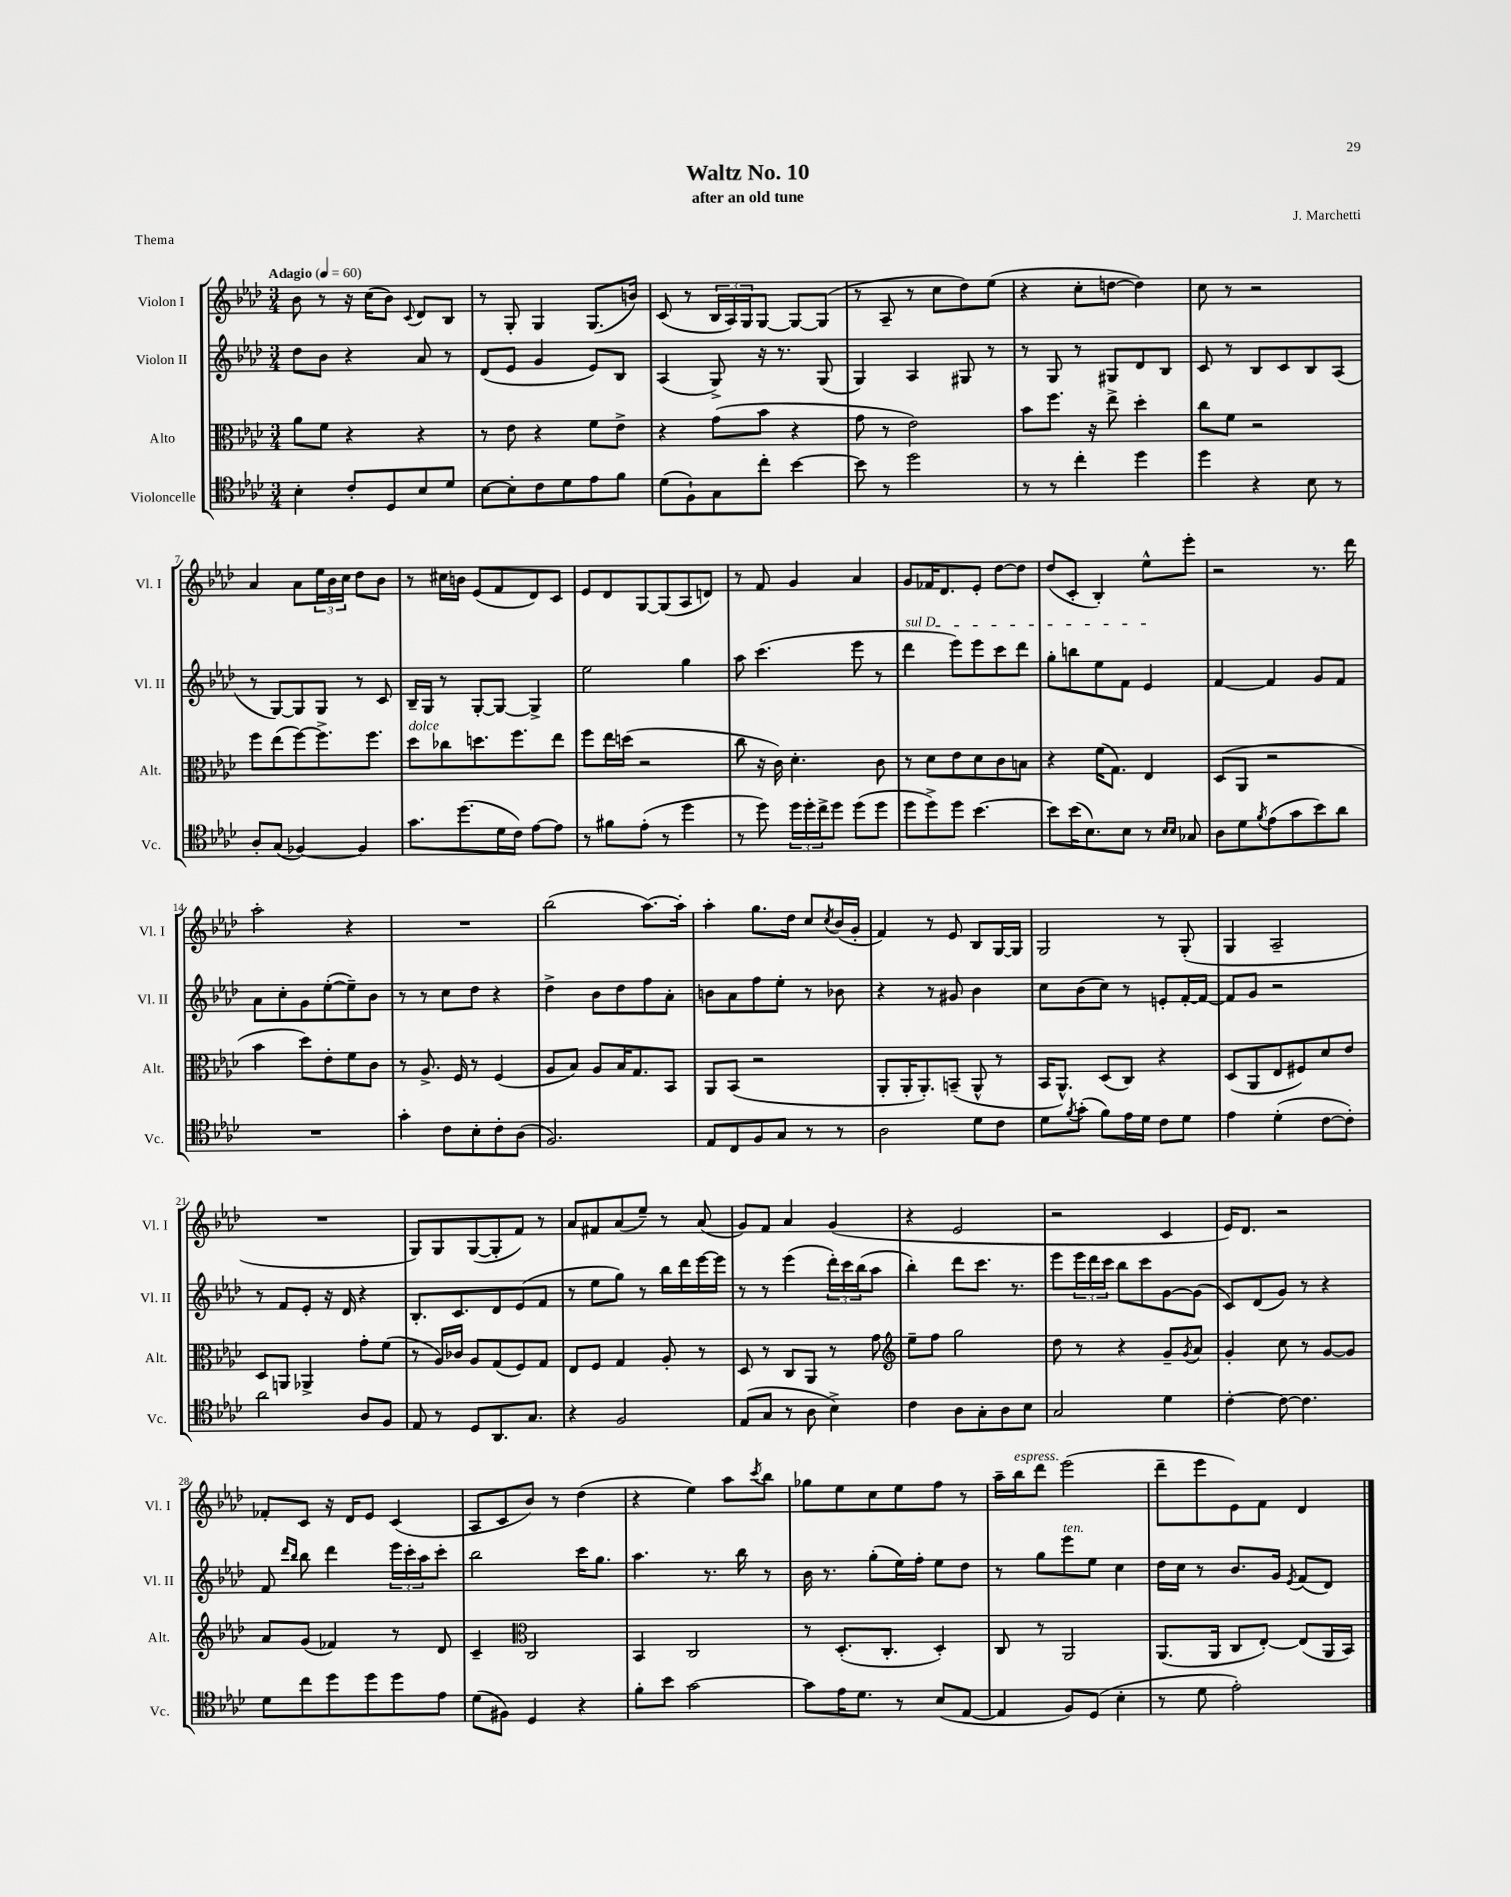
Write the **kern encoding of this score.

**kern	**kern	**kern	**kern
*staff4	*staff3	*staff2	*staff1
*clefC4	*clefC3	*clefG2	*clefG2
*k[b-e-a-d-]	*k[b-e-a-d-]	*k[b-e-a-d-]	*k[b-e-a-d-]
*M3/4	*M3/4	*M3/4	*M3/4
*MM60	*MM60	*MM60	*MM60
4B-'	8a-	8dd-	8b-
.	8f	8b-	8r
8c'	4r	4r	16r
.	.	.	(16cc
8D-	.	.	8b-)
.	.	.	8qqc
8B-	4r	8a-	8d-
8d-	.	8r	8B-
=	=	=	=
[8B-	8r	(8d-	8r
8B-']	8e-	8e-	8G'
8c	4r	4g	4G
8d-	.	.	.
8e-	8f	8e-)	(8.G
8f	8e-^	8B-	.
.	.	.	16b)
=	=	=	=
(8d-	4r	(4A-	(8c
8F`)	.	.	8r
8G	(8g	8G^)	24B-
.	.	.	24A-)
.	.	.	24G
8cc'	8b-	16r	[8G
.	.	8.r	.
[4b-	4r	.	8G_
.	.	(8G	(8G]
=	=	=	=
8b-]	8g	4G)	8r
8r	8r	.	8A-~
2dd-	2e-)	4A-	8r
.	.	.	8cc
.	.	8G#	8dd-)
.	.	8r	(8ee-
=	=	=	=
8r	8b-	8r	4r
8r	8.ff	8G	.
4cc'	.	8r	8cc'
.	16r	.	.
.	8ee-^	8G#	[8dd
4dd-	4dd-'	8d-	4dd])
.	.	8B-	.
=	=	=	=
4dd-	8cc	8c	8cc
.	8f	8r	8r
4r	2r	8B-	2r
.	.	8c	.
8B-	.	8B-	.
8r	.	(8A-	.
=	=	=	=
8A-'	8ff	8r	4a-
(8G	(8ee-	[8G)	.
[4F-)	[8ff)	8G]	8a-
.	8.ff^]	8G	24ee-
.	.	.	24b-
.	.	.	24cc
4F-]	.	8r	8dd-
.	8.ff	.	.
.	.	8c	8b-
=	=	=	=
8.g	8dd-	16B-~	8r
.	.	16G	.
.	8cc-	8r	16cc#
(8.dd-	.	.	16b
.	8.dd	[8G'	(8e-
16d-	.	8G_	8f
16c)	8.ff	.	.
[8e-	.	4G^]	8d-)
8e-]	8ee-	.	8c
=	=	=	=
8r	8ff	2ee-	8e-
8f#	16ee-	.	8d-
.	(16dd	.	.
(8e-'	2r	.	[8G
8r	.	.	(8G]
4dd-	.	4gg	8A-
.	.	.	8d)
=	=	=	=
8r	8cc	8aa-	8r
8dd-)	16r	(4.ccc	8f
.	16c)	.	.
24dd-	4.d-'	.	4g
24dd-'	.	.	.
24cc^	.	.	.
8dd-	.	.	.
(8dd-	.	8eee-	4a-
8dd-	8c	8r	.
=	=	=	=
8dd-	8r	4ddd-	8g
8dd-^)	8d-	.	16f-
.	.	.	8.d-
8dd-	8e-	8eee-)	.
[4.b-	8d-	8eee-	8e-'
.	8c	8ccc	[8dd-
.	8B	8ddd-	8dd-]
=	=	=	=
8b-]	4r	8gg'	(8dd-
(16b-	.	8bb	8c'
8.B-)	.	.	.
.	(16f	8ee-	4B-')
.	8.G)	.	.
8B-	.	8f	.
8r	4E-	4e-	8ee-^^
16qqB-	.	.	.
16qqB-	.	.	.
8G-	.	.	8eee-'
=	=	=	=
8A-	(8D-	[4f	2r
8d-	8AA-	.	.
8qf	.	.	.
(8e-	2r	4f]	.
8g	.	.	.
8b-)	.	8g	8.r
8a-	.	8f	.
.	.	.	16ddd-
=	=	=	=
2.r	4b-	8a-	2aa-'
.	.	8cc'	.
.	8dd-)	8g	.
.	8e-'	([8ee-'	.
.	8f	8ee-~])	4r
.	8c	8b-	.
=	=	=	=
4g'	8r	8r	2.r
.	8.A-^	8r	.
8c	.	8cc	.
.	16F	.	.
8B-'	8r	8dd-	.
8c'	(4F	4r	.
(8A-	.	.	.
=	=	=	=
2.F)	8A-	4dd-^	(2bb-
.	8B-)	.	.
.	8A-	8b-	.
.	16B-	8dd-	.
.	8.G	.	.
.	.	8ff	[8.aa-)
.	8BB-	8a-'	.
.	.	.	16aa-']
=	=	=	=
8E-	8AA-	8b	4aa-'
8C	(8BB-	8a-	.
8F	2r	8ff	8.gg
8G	.	8ee-'	.
.	.	.	16dd-
8r	.	8r	8cc
.	.	.	8qcc
8r	.	8b-	(16b-
.	.	.	16g'
=	=	=	=
2A-	8AA-'	4r	4f)
.	16AA-'	.	.
.	8.AA-')	.	.
.	.	8r	8r
.	(8BB~	8g#	8e-
8d-	8AA-^^	4b-	8B-
8c	8r	.	[16G
.	.	.	16G]
=	=	=	=
8d-	16BB-	8cc	2G
.	8.AA-^^)	.	.
8qf	.	.	.
(8g'	.	(8b-	.
8f)	(8D-	8cc)	.
16e-	8C)	8r	.
16d-	.	.	.
8c	4r	8e'	8r
8d-	.	[16f'	(8G'
.	.	16f_	.
=	=	=	=
4e-	(8D-	8f]	4G
.	8AA-	8g	.
(4d-'	8E-	2r	2A-~
.	8F#)	.	.
[8c	8d-	.	.
8c'])	8e-	.	.
=	=	=	=
2a-	8D-	8r	2.r
.	8AA	8f	.
.	4AA-^	8e-'	.
.	.	16r	.
.	.	16d-	.
8A-	8g'	4r	.
8F	(8f	.	.
=	=	=	=
8E-	8r	8.B-'	8G)
8r	16A-)	.	8G
.	16c-	8.c	.
8D-	8A-	.	([8G
8.AA-	(8G	8d-	8G']
.	8F)	(8e-	8f)
8.G	.	.	.
.	8G	8f	8r
=	=	=	=
4r	8E-	8r	8a-
.	8F	8ee-	8f#
2F	4G	8gg)	(8a-
.	.	8r	8ee-~)
.	8A-'	16bb-	8r
.	.	16ddd-	.
.	8r	[16eee-	(8a-
.	.	16eee-]	.
=	=	=	=
(8E-	8D-	8r	8g)
8G	8r	8r	8f
8r	8C	(4eee-	4a-
8A-	8AA-	.	.
4B-^)	8r	24ddd-')	(4g
.	.	24ccc	.
.	.	(24bb-	.
.	8g	8aa-	.
=	=	=	=
*	*clefG2	*	*
4c	8ee-~	4bb-')	4r
.	8ff	.	.
8A-	2gg	8ddd-	2e-
8G'	.	8.ccc	.
8A-	.	.	.
.	.	8.r	.
8B-	.	.	.
=	=	=	=
2G	8dd-	8eee-	2r
.	8r	24eee-	.
.	.	24ddd-	.
.	.	24ccc	.
.	4r	8bb-	.
.	.	8ccc	.
4d-	8g~	[8g	4c
.	8qg	.	.
.	8a-	(8g]	.
=	=	=	=
[4c'	4g'	8c)	16e-)
.	.	.	8.d-
.	.	(8d-	.
8c_	8cc	8g)	2r
4.c]	8r	8r	.
.	[8g	4r	.
.	8g]	.	.
=	=	=	=
8d-	8a-	8f	8f-'
.	.	16qqddd-	.
.	.	16qqbb-	.
8cc	(8g	8bb-	8c
8dd-	4f-)	4ddd-	16r
.	.	.	16d-
8dd-	.	.	8e-
8dd-	8r	24eee-	(4c
.	.	24ccc'	.
.	.	24aa-	.
8e-	8d-	8ccc'	.
=	=	=	=
(8d-	4c~	2bb-	8A-
8F#)	.	.	8c
*	*clefC3	*	*
4D-	2C	.	8b-)
.	.	.	8r
4r	.	16ccc	(4dd-
.	.	8.gg	.
=	=	=	=
8f'	4BB-	4.aa-	4r
8b-	.	.	.
[2g	2C	.	4ee-)
.	.	8.r	.
.	.	.	8aa-
.	.	16bb-	.
.	.	.	8qccc
.	.	8r	8bb-
=	=	=	=
8g]	8r	16b-	8gg-
.	.	8.r	.
16e-	(8.D-'	.	8ee-
8.d-	.	.	.
.	.	(8gg'	8cc
.	8.C'	.	.
8r	.	16ee-)	8ee-
.	.	16ff'	.
(8B-	4D-')	8ee-	8ff
[8E-	.	8dd-	8r
=	=	=	=
4E-]	8C	8r	16aa-~
.	.	.	16bb-
.	8r	8gg	8ddd-
8F)	2AA-	8eee-	(2eee-
(8D-	.	8ee-	.
4B-'	.	4cc	.
=	=	=	=
8r	(8.AA-	16dd-	8ddd-~
.	.	16cc	.
8d-	.	8r	8eee-
.	16AA-	.	.
2e-')	8C	8.b-	8e-)
.	[8E-')	.	8f
.	.	16g	.
.	.	8qe-	.
.	(8E-]	(8f	4d-
.	16AA-	8d-)	.
.	16BB-)	.	.
==	==	==	==
*-	*-	*-	*-
